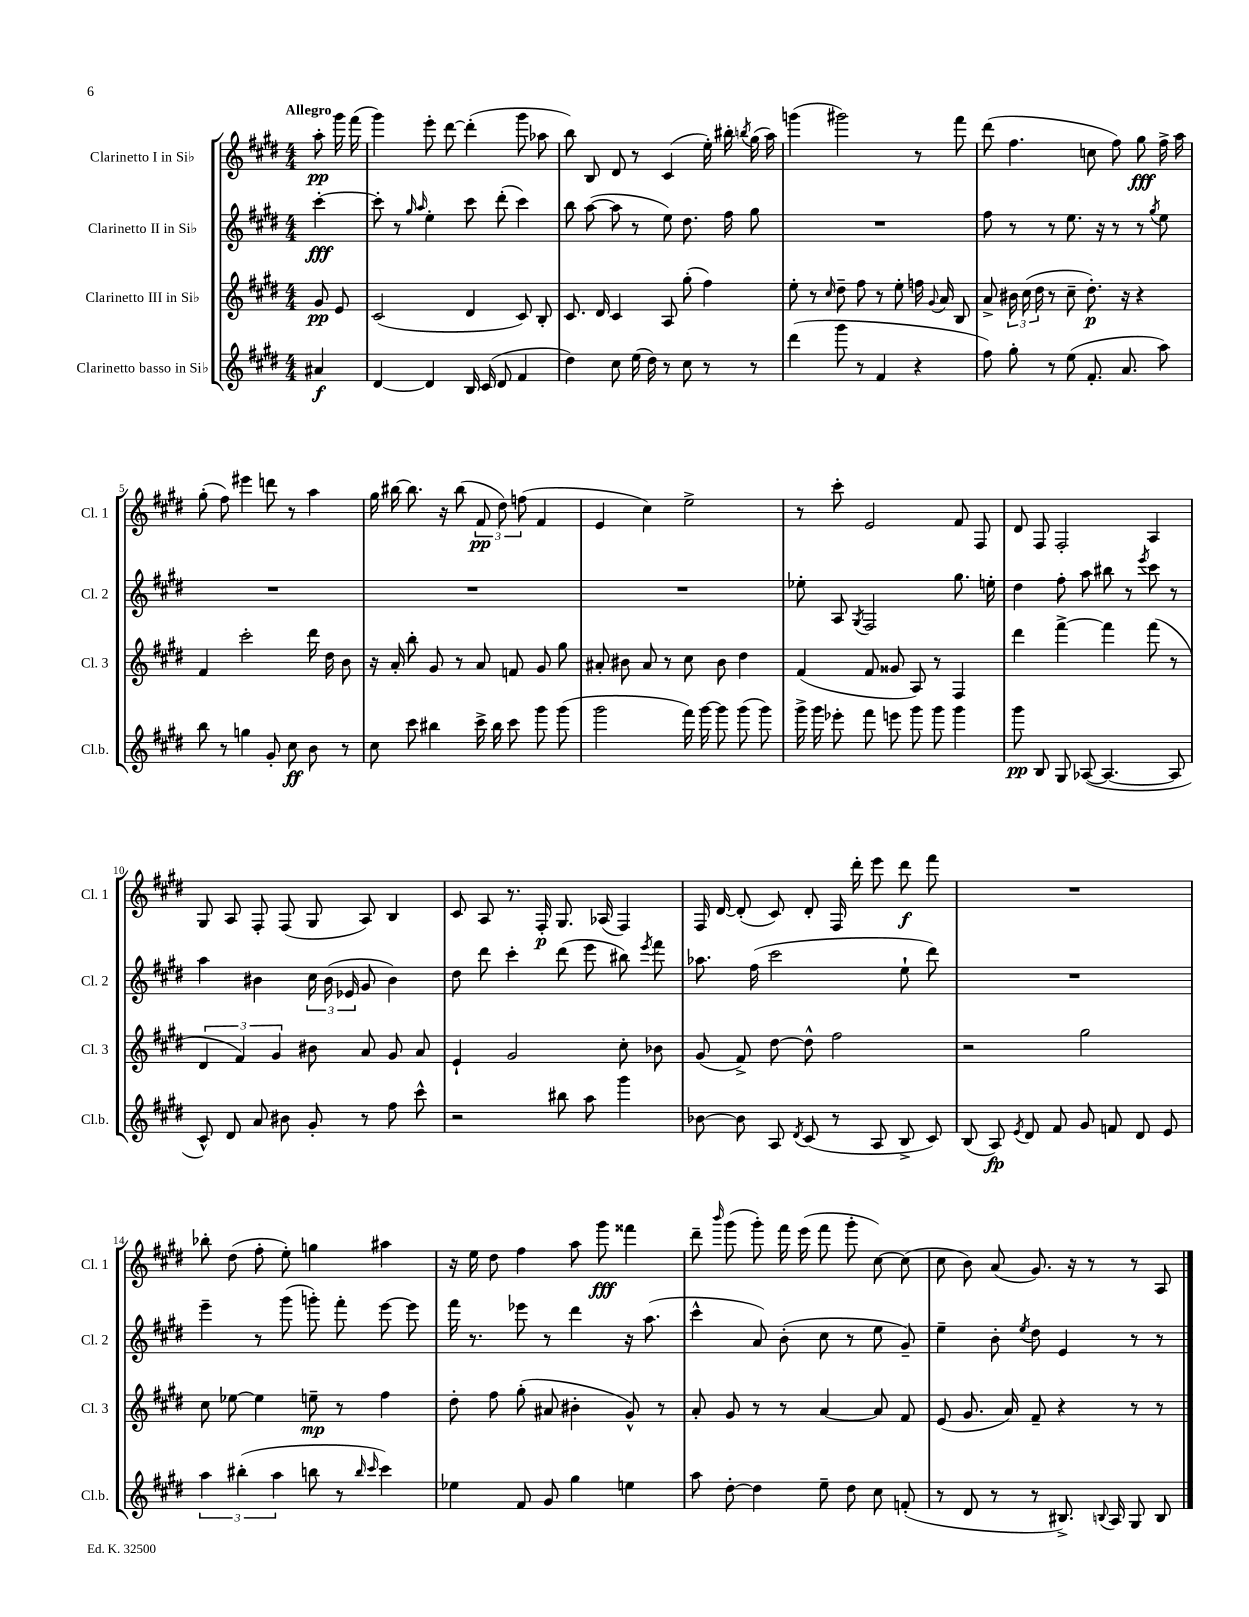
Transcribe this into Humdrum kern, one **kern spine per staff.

**kern	**kern	**kern	**kern
*staff4	*staff3	*staff2	*staff1
*clefG2	*clefG2	*clefG2	*clefG2
*k[f#c#g#d#]	*k[f#c#g#d#]	*k[f#c#g#d#]	*k[f#c#g#d#]
*M4/4	*M4/4	*M4/4	*M4/4
4a#	8g#	[4ccc#'	8aa'
.	8e	.	16ggg#
.	.	.	(16fff#
=	=	=	=
[4d#	(2c#	8ccc#']	4ggg#)
.	.	8r	.
.	.	16qqgg#	.
.	.	16qqaa	.
4d#]	.	4ee'	8eee'
.	.	.	[8ddd#
16B	4d#	8ccc#	(4ddd#']
(16c#	.	.	.
8d#	.	(8ddd#'	.
4f#	8c#)	4ccc#)	8ggg#
.	8B'	.	8aa-
=	=	=	=
4dd#)	8.c#	8bb	8bb)
.	.	([8aa	8B
.	16d#	.	.
8cc#	4c#	8aa]	8d#
(16ee	.	8r	8r
16dd#)	.	.	.
8r	8A	8ee)	(4c#
8cc#	(8gg#'	8.dd#	.
8r	4ff#)	.	16ee')
.	.	16ff#	16bb#'
.	.	.	8qbb
8r	.	8gg#	(16gg#
.	.	.	16aa)
=	=	=	=
(4ddd#	8ee'	1r	(4ggg
.	8r	.	.
.	16qqcc#	.	.
8ggg#	8dd#~	.	2ggg#)
8r	8ff#	.	.
4f#	8r	.	.
.	8ee'	.	.
4r	16ff	.	8r
.	8qqg#	.	.
.	16a	.	.
.	8B	.	8fff#
=	=	=	=
8ff#)	8a^	8ff#	(8ddd#
8gg#'	24b#	8r	4.ff#
.	(24cc#	.	.
.	24dd#	.	.
8r	8r	8r	.
(8ee	8cc#~	8.ee	.
8.f#'	8.dd#')	.	8cc
.	.	16r	.
.	.	8r	8ff#)
8.a	16r	.	.
.	4r	8r	8gg#
.	.	8qgg#	.
8aa)	.	8ee	16ff#^
.	.	.	16aa
=	=	=	=
8bb	4f#	1r	(8gg#'
8r	.	.	8ff#)
4gg	2ccc#'	.	4eee#
8g#'	.	.	8ddd
8cc#	.	.	8r
8b	16ddd#	.	4aa
.	16dd#	.	.
8r	8b	.	.
=	=	=	=
8cc#	16r	1r	16gg#
.	16a'	.	[16bb#
8ccc#	8bb'	.	8.bb#]
4bb#	8g#	.	.
.	.	.	16r
.	8r	.	(8bb#
16ccc#^	8a	.	12f#
16bb#	.	.	.
.	.	.	12dd#)
8ccc#	8f	.	.
.	.	.	(12ff
8ggg#	8g#	.	4f#
(8ggg#	8gg#	.	.
=	=	=	=
2ggg#	8a#'	1r	4e
.	8b#	.	.
.	8a#	.	4cc#)
.	8r	.	.
16fff#)	8cc#	.	2ee^
[16ggg#	.	.	.
8ggg#]	8b#	.	.
(8ggg#	4dd#	.	.
8ggg#)	.	.	.
=	=	=	=
16ggg#^	(4f#	8ee-'	8r
16ggg#	.	.	.
8eee-'	.	8A	8ccc#'
.	.	8qG#	.
8fff#	8f#	2F#	2e
8eee	8g##	.	.
8ggg#	8A)	.	.
8ggg#	8r	.	.
4ggg#	4F#	8.gg#	8f#
.	.	.	8F#
.	.	16ee'	.
=	=	=	=
8ggg#	4ddd#	4dd#	8d#
8B	.	.	8F#
8G#	[4fff#^	8ff#'	2F#'
([8A-	.	8aa	.
4.A-_	4fff#]	8bb#	.
.	.	8r	.
.	.	8qeee	.
.	(8fff#	8ccc#	4A
8A-]	8r	8r	.
=	=	=	=
8c#^^)	6d#	4aa	8G#
8d#	.	.	8A
.	6f#)	.	.
8a	.	4b#	8F#'
.	6g#	.	.
8b#	.	.	(8F#
8g#'	8b#	24cc#	8G#
.	.	(24b#	.
.	.	24e-	.
8r	8a	8g#	8A)
8ff#	8g#	4b#)	4B
8ccc#^^	8a	.	.
=	=	=	=
2r	4e`	8dd#	8c#
.	.	8ddd#	8A
.	2g#	4ccc#'	8.r
.	.	.	16F#'
8bb#	.	(8ddd#	8.G#
8aa	.	8eee	.
.	.	.	(16A-
4ggg#	8cc#'	8bb#)	4F#)
.	.	8qeee	.
.	8b-	8fff#	.
=	=	=	=
[8b-	(8g#	8.aa-	16F#
.	.	.	[16d#
8b-]	8f#^)	.	(8d#']
.	.	(16ff#	.
8A	[8dd#	2ccc#	8c#)
8qd#	.	.	.
(8c#	8dd#^^]	.	8d#'
8r	2ff#	.	16F#
.	.	.	16ddd#'
8A	.	.	8eee
8B^	.	8ee`	8ddd#
8c#)	.	8ddd#)	8fff#
=	=	=	=
(8B	2r	1r	1r
8A)	.	.	.
8qe	.	.	.
8d#	.	.	.
8f#	.	.	.
8g#	2gg#	.	.
8f	.	.	.
8d#	.	.	.
8e	.	.	.
=	=	=	=
6aa	8cc#	4eee~	8bb-'
.	[8ee-	.	(8dd#
(6bb#'	.	.	.
.	4ee-]	8r	8ff#'
6aa	.	.	.
.	.	(8ggg#	8ee')
8bb	8ee~	8ggg')	4gg
8r	8r	8fff#'	.
16qqbb	.	.	.
16qqccc#	.	.	.
4ccc#)	4ff#	[8eee	4aa#
.	.	8eee]	.
=	=	=	=
4ee-	8dd#'	16fff#	16r
.	.	8.r	16ee
.	8ff#	.	8dd#
8f#	(8gg#'	8eee-	4ff#
8g#	8a#	8r	.
4gg#	4b#'	4ddd#	8aa
.	.	.	8ggg#
4ee	8g#^^)	16r	4fff##
.	.	(8.aa	.
.	8r	.	.
=	=	=	=
8aa	8a'	4ccc#^^	8ddd#~
.	.	.	16qqbbb
[8dd#'	8g#	.	(8ggg#
4dd#]	8r	8a)	8ggg#')
.	8r	(8b'	16fff#
.	.	.	(16eee
8ee~	[4a	8cc#	8fff#
8dd#	.	8r	8ggg#'
8cc#	8a]	8ee	[8cc#)
(8f'	8f#	8g#~)	(8cc#]
=	=	=	=
8r	(8e	4ee~	8cc#
8d#	8.g#	.	8b)
8r	.	8b'	(8a
.	16a)	.	.
.	.	8qee	.
8r	8f#~	8dd#	8.g#)
8.B#^)	4r	4e	.
.	.	.	16r
.	.	.	8r
8qqB	.	.	.
16A	.	.	.
8G#	8r	8r	8r
8B	8r	8r	8A
==	==	==	==
*-	*-	*-	*-
